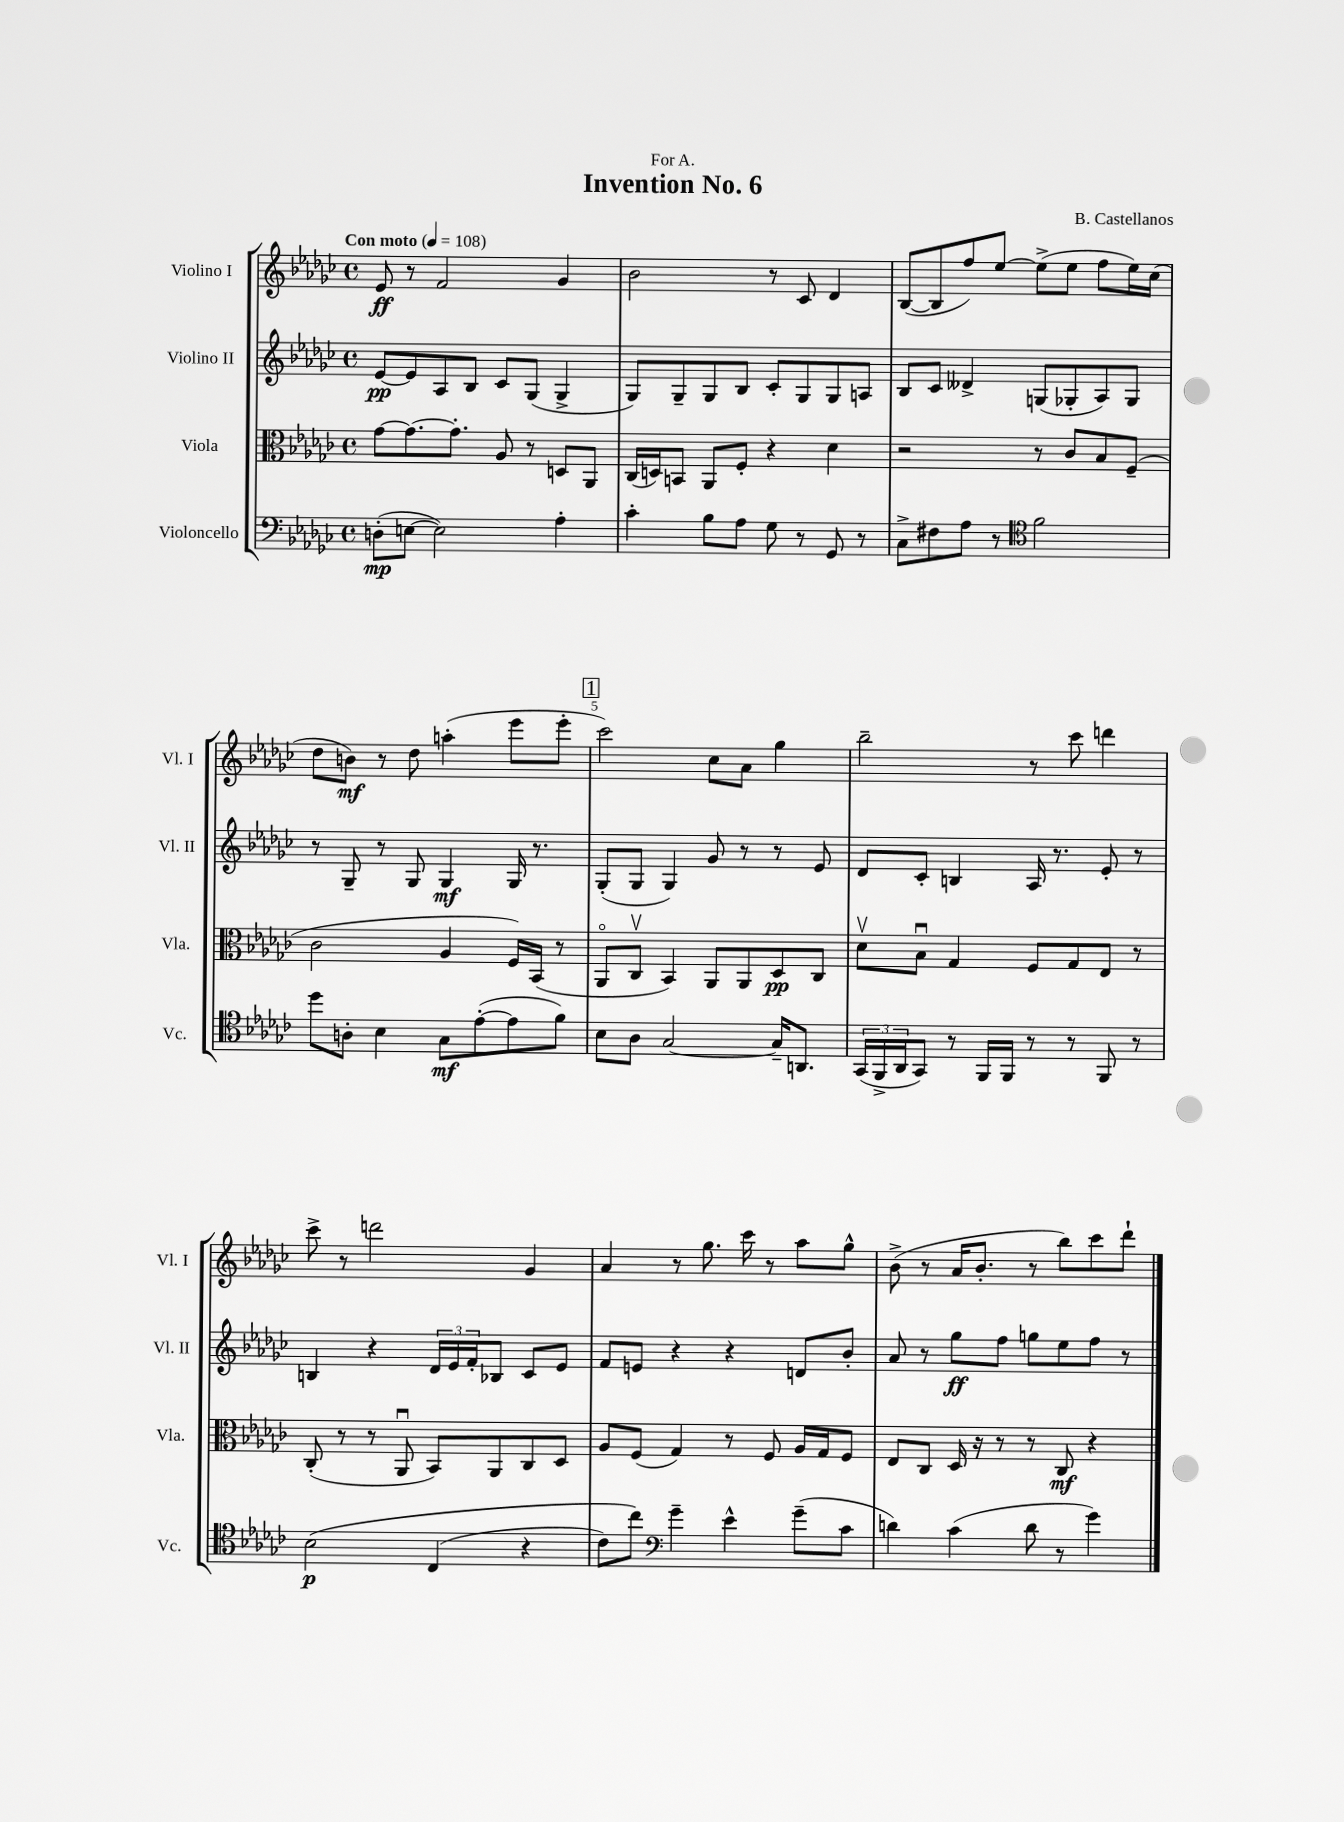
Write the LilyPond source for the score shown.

\header { title = "Invention No. 6" composer = "B. Castellanos" dedication = "For A." }
<<
\new StaffGroup <<
\new Staff = "s0" \with { instrumentName = "Violino I" shortInstrumentName = "Vl. I" } {
    \clef treble \key ges \major \defaultTimeSignature \time 4/4 \tempo "Con moto" 4 = 108
    ees'8\ff r8 f'2 ges'4 |
    bes'2 r8 ces'8 des'4 |
    bes8~( bes8 f''8) ees''8~ ees''8->( ees''8 f''8 ees''16) ces''16( |
    des''8 b'8\mf) r8 des''8 a''4-.( ees'''8 ees'''8-. |
    \mark \markup { \box "1" } ces'''2) ces''8 aes'8 ges''4 |
    bes''2-- r8 ces'''8 d'''4 |
    ces'''8-> r8 d'''2 ges'4 |
    aes'4 r8 ges''8. ces'''16 r8 aes''8 ges''8-^ |
    bes'8->( r8 aes'16 bes'8.-. r8 bes''8) ces'''8 des'''8-! \bar "|." |
}
\new Staff = "s1" \with { instrumentName = "Violino II" shortInstrumentName = "Vl. II" } {
    \clef treble \key ges \major \defaultTimeSignature \time 4/4
    ees'8~\pp ees'8 aes8 bes8 ces'8 ges8( ges4-> |
    ges8) ges8-- ges8 bes8 ces'8-. ges8 ges8 a8 |
    bes8 ces'8 deses'4-> g8( ges8-. aes8) ges8 |
    r8 ges8-- r8 ges8 ges4\mf ges16 r8. |
    \mark \markup { \box "1" } ges8-.( ges8 ges4) ges'8 r8 r8 ees'8 |
    des'8 ces'8-. b4 aes16 r8. ees'8-. r8 |
    b4 r4 \tuplet 3/2 { des'16 ees'16 f'16-. } bes8 ces'8 ees'8 |
    f'8 e'8 r4 r4 d'8 bes'8-. |
    aes'8 r8 ges''8\ff f''8 g''8 ees''8 f''8 r8 \bar "|." |
}
\new Staff = "s2" \with { instrumentName = "Viola" shortInstrumentName = "Vla." } {
    \clef alto \key ges \major \defaultTimeSignature \time 4/4
    ges'8~ ges'8.~ ges'8.-. aes8 r8 d8 aes,8 |
    ces16( d16) b,8 aes,8 f8-. r4 des'4 |
    r2 r8 ces'8 bes8 f8--( |
    ces'2 aes4 f16) bes,16( r8 |
    \mark \markup { \box "1" } aes,8\flageolet ces8\upbow bes,4) aes,8 aes,8 des8\pp ces8 |
    des'8\upbow bes8\downbow ges4 f8 ges8 ees8 r8 |
    ces8-.( r8 r8 aes,8\downbow bes,8) aes,8 ces8 des8 |
    aes8 f8( ges4) r8 f8 aes16 ges16 f8 |
    ees8 ces8 des16 r16 r8 r8 ces8\mf r4 \bar "|." |
}
\new Staff = "s3" \with { instrumentName = "Violoncello" shortInstrumentName = "Vc." } {
    \clef bass \key ges \major \defaultTimeSignature \time 4/4
    d8-.\mp( e8~ e2) aes4-. |
    ces'4-. bes8 aes8 ges8 r8 ges,8 r8 |
    ces8-> fis8 aes8 r8 \clef tenor f'2 |
    des''8 a8-. bes4 ges8\mf ees'8~-.( ees'8 f'8) |
    \mark \markup { \box "1" } bes8 aes8 ges2~ ges16-- a,8. |
    \tuplet 3/2 { ges,16( f,16-> aes,16 } ges,8) r8 f,16 f,16 r8 r8 f,8 r8 |
    bes2\p\( ces4( r4 |
    ces'8) ces''8\) \clef bass ges'4-- ees'4-^ ges'8--( ces'8 |
    d'4) ces'4( d'8 r8 ges'4) \bar "|." |
}
>>
>>
\layout { \context { \Score \override BarNumber.break-visibility = ##(#f #t #t) barNumberVisibility = #(every-nth-bar-number-visible 5) } }
